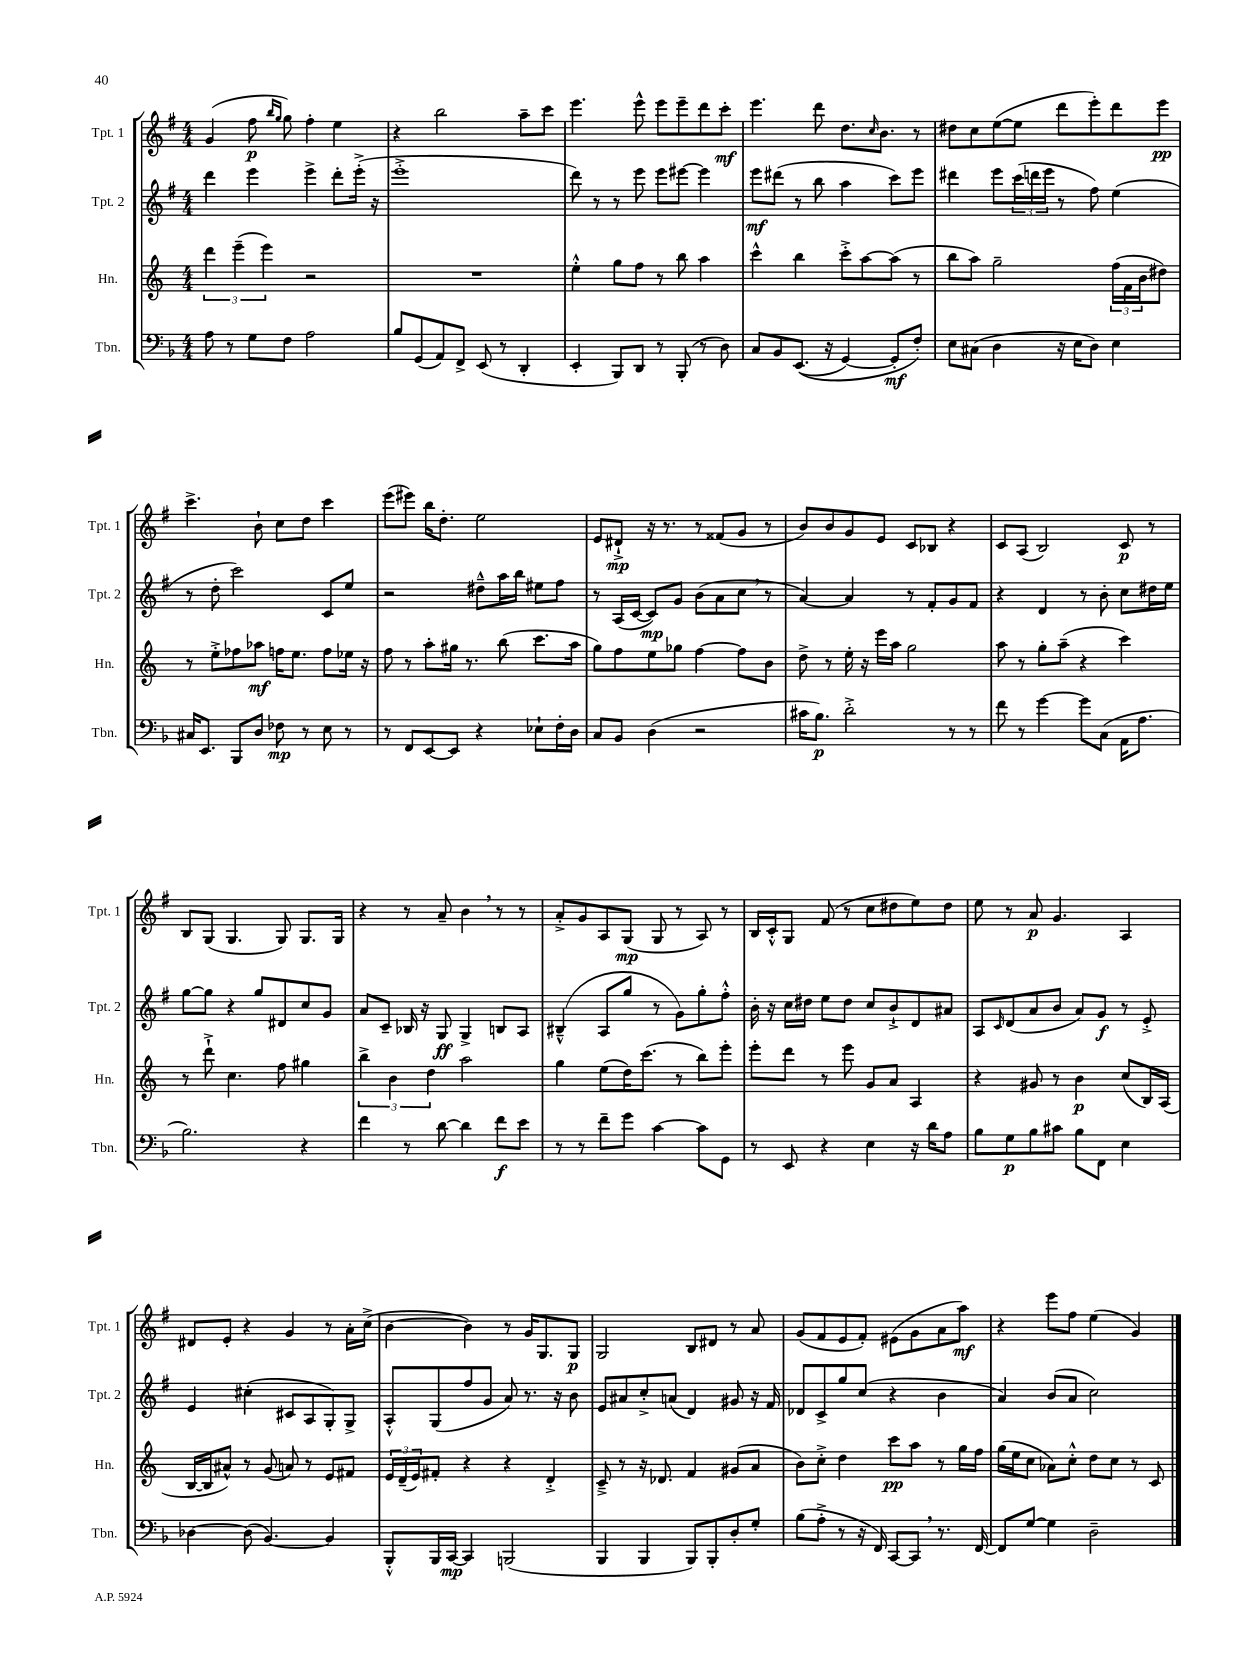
<<
\new StaffGroup <<
\new Staff = "s0" \with { instrumentName = "Tpt. 1" shortInstrumentName = "Tpt. 1" } {
    \clef treble \key g \major \numericTimeSignature \time 4/4
    g'4( fis''8\p \grace { b''16 g''16 } g''8) fis''4-. e''4 |
    r4 b''2 a''8-- c'''8 |
    e'''4. e'''8-^ e'''8 e'''8-- d'''8 c'''8-.\mf |
    e'''4. d'''8 d''8. \grace { c''16 } b'8. r8 |
    dis''8 c''8 e''8~( e''8 d'''8 e'''8-.) d'''8 e'''8\pp |
    c'''4.-> b'8-! c''8 d''8 c'''4 |
    e'''8( eis'''8) b''16 d''8.-. e''2 |
    e'8 dis'8-!->\mp r16 r8. r8 fisis'8( g'8 r8 |
    b'8) b'8 g'8 e'8 c'8 bes8 r4 |
    c'8 a8( b2) c'8\p r8 |
    b8 g8( g4. g8) g8. g16 |
    r4 r8 a'8-- b'4 \breathe r8 r8 |
    a'8-.-> g'8 a8 g8\mp( g8 r8 a8) r8 |
    b16 c'16-.-^ g8 fis'8( r8 c''8 dis''8 e''8) dis''8 |
    e''8 r8 a'8\p g'4. a4 |
    dis'8 e'8-. r4 g'4 r8 a'16-. c''16->( |
    b'4~ b'4) r8 g'16 g8. g8\p |
    g2 b8 dis'8 r8 a'8 |
    g'8( fis'8 e'8 fis'8-.) eis'8( g'8 a'8 a''8\mf) |
    r4 e'''8 fis''8 e''4( g'4) \bar "|." |
}
\new Staff = "s1" \with { instrumentName = "Tpt. 2" shortInstrumentName = "Tpt. 2" } {
    \clef treble \key g \major \numericTimeSignature \time 4/4
    d'''4 e'''4 e'''4-> d'''8-. e'''16-.->( r16 |
    e'''1-.-> |
    d'''8) r8 r8 e'''8 e'''8 eis'''8~ eis'''4 |
    e'''8\mf dis'''8( r8 b''8 a''4 c'''8) e'''8 |
    dis'''4 e'''8 \tuplet 3/2 { c'''16( d'''16 e'''16 } r8 fis''8) e''4( |
    r8 d''8-. c'''2) c'8 e''8 |
    r2 dis''8---^ a''16 b''16 eis''8 fis''8 |
    r8 a16( c'16~ c'8\mp) g'8 b'8( a'8 c''8 \breathe r8 |
    a'4~) a'4 r8 fis'8-. g'8 fis'8 |
    r4 d'4 r8 b'8-. c''8 dis''16 e''16 |
    g''8~ g''8 r4 g''8 dis'8 c''8 g'8 |
    a'8 c'8-- bes16 r16 g8\ff g4-> b8 a8 |
    bis4---^( a8 g''8 r8 g'8) g''8-. fis''8-.-^ |
    b'16-. r16 c''16 dis''16 e''8 dis''8 c''8 b'8-!-> d'8 ais'8 |
    a8 \grace { c'16 } d'8( a'8 b'8 a'8) g'8\f r8 e'8-.-> |
    e'4 cis''4-.( cis'8 a8 g8-.) g8-> |
    a8-.-^ g8( fis''8 g'8 a'8) r8. r16 b'8 |
    e'8 ais'8 c''8-.-> a'8( d'4) gis'8 r16 fis'16 |
    des'8 c'8-> g''8 c''8( r4 b'4 |
    a'4) b'8( a'8 c''2) \bar "|." |
}
\new Staff = "s2" \with { instrumentName = "Hn." shortInstrumentName = "Hn." } {
    \clef treble \key c \major \numericTimeSignature \time 4/4
    \tuplet 3/2 { d'''4 e'''4--( e'''4) } r2 |
    R1 |
    e''4-.-^ g''8 f''8 r8 b''8 a''4 |
    c'''4-^ b''4 c'''8-.-> a''8~ a''8( r8 |
    b''8 a''8) g''2-- \tuplet 3/2 { f''16( f'16 b'16 } dis''8) |
    r8 e''8-.-> fes''8 aes''8\mf f''16 e''8. f''8 ees''16 r16 |
    f''8 r8 a''8-. gis''16 r8. b''8( c'''8. a''16 |
    g''8) f''8 e''8 ges''8 f''4~ f''8 b'8 |
    d''8-> r8 e''16-. r16 e'''16 a''16 g''2 |
    a''8 r8 g''8-. a''8--( r4 c'''4) |
    r8 d'''8-!-> c''4. f''8 gis''4 |
    \tuplet 3/2 { b''4-> b'4 d''4 } a''2 |
    g''4 e''8( d''16) c'''8.( r8 b''8) e'''8-. |
    e'''8-. d'''8 r8 e'''8 g'8 a'8 a4 |
    r4 gis'8 r8 b'4\p c''8( b16) a16( |
    b16~ b16 ais'8-^) r8 g'8( a'8) r8 e'8 fis'8 |
    \tuplet 3/2 { e'16 d'16--( e'16) } fis'8-. r4 r4 d'4-.-> |
    c'8---> r8 r16 des'8. f'4 gis'8( a'8 |
    b'8) c''8-.-> d''4 c'''8\pp a''8 r8 g''16 f''16 |
    g''16( e''16 c''8 aes'8) c''8-.-^ d''8 c''8 r8 c'8 \bar "|." |
}
\new Staff = "s3" \with { instrumentName = "Tbn." shortInstrumentName = "Tbn." } {
    \clef bass \key f \major \numericTimeSignature \time 4/4
    a8 r8 g8 f8 a2 |
    bes8 g,8( a,8) f,8-> e,8( r8 d,4-. |
    e,4-. bes,,8) d,8 r8 bes,,8-.( r8 d8) |
    c8 bes,8 e,8.(\( r16 g,4~) g,8-.\mf f8-.\) |
    e8 cis8( d4 r16 e16 d8) e4 |
    cis16 e,8. bes,,8 d8 fes8\mp r8 e8 r8 |
    r8 f,8 e,8~ e,8 r4 ees8-! f16-. d16 |
    c8 bes,8 d4( r2 |
    cis'16 bes8.\p) d'2-.-> r8 r8 |
    f'8 r8 g'4~ g'8 c8( a,16 a8. |
    bes2.) r4 |
    f'4 r8 d'8~ d'4 f'8\f e'8 |
    r8 r8 f'8-- g'8 c'4~ c'8 g,8 |
    r8 e,8 r4 e4 r16 d'16 a8 |
    bes8 g8\p bes8 cis'8 bes8 f,8 e4 |
    des4~ des8( bes,4.~) bes,4 |
    bes,,8-.-^ bes,,16 c,16~\mp c,4 b,,2( |
    bes,,4 bes,,4 bes,,8) bes,,8-. d8-. g8-. |
    bes8( a8-.-> r8 r16 f,16) c,8~ c,8 \breathe r8. f,16~ |
    f,8 g8~ g4 d2-- \bar "|." |
}
>>
>>
\layout { \context { \Score \remove "Bar_number_engraver" } }
